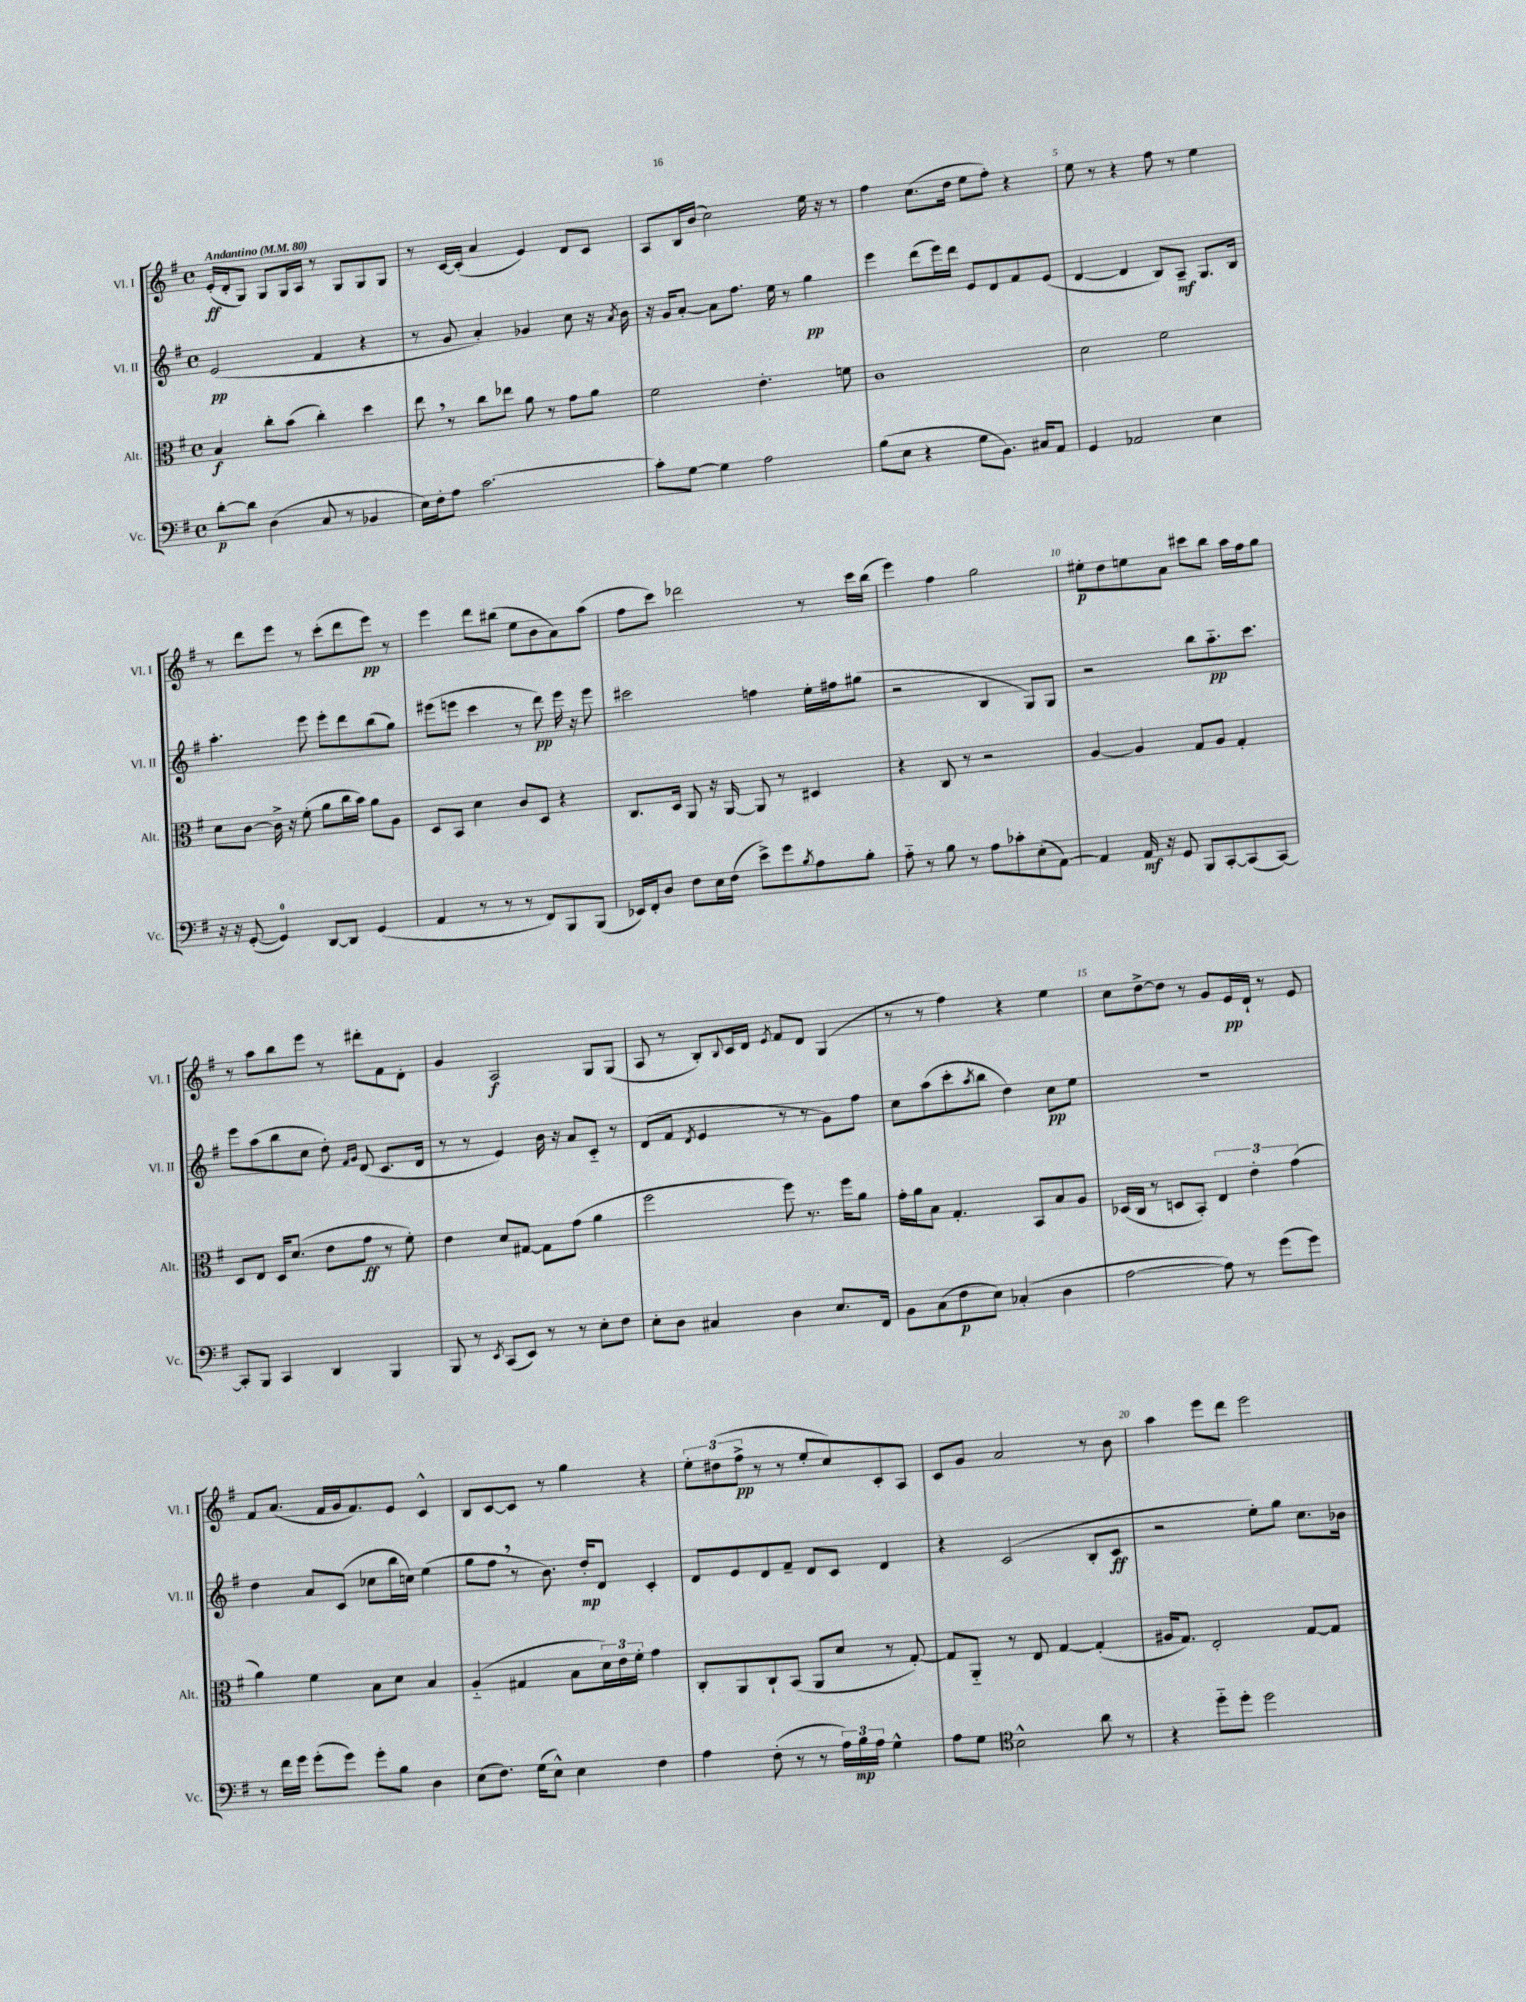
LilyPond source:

<<
\new StaffGroup <<
\new Staff = "s0" \with { instrumentName = "Vl. I" shortInstrumentName = "Vl. I" } {
    \clef treble \key g \major \defaultTimeSignature \time 4/4 \tempo "Andantino" 4 = 80
    e'16-.\ff( d'16-. g8) g8 g16 a16 r8 g8 g8 g8 |
    r8 c'16~ c'16-.( a'4 e'4) d'8 c'8 |
    a8 b16 b'16( c''2) e''16 r16 r8 |
    fis''4 c''8.( d''16 e''8 fis''8-.) r4 |
    e''8 r8 r4 fis''8 r8 e''4 |
    r8 d'''8 e'''8 r8 c'''8-.( d'''8 e'''8\pp) r8 |
    e'''4 d'''8 bis''8( e''8 b'8 a'8) a''8( |
    fis''8 c'''8) des'''2 r8 c'''16 b''16( |
    e'''4) fis''4 g''2 |
    eis''8-.\p d''8 e''8 a'8 cis'''8 b''8 a''16 fis''16 g''8 |
    r8 a''8 b''8 e'''8 r8 dis'''8-. fis'8 d'8-. |
    g'4 a2\f g8 g8( |
    a8 r8 b8-.) \appoggiatura { b8 } c'16 d'16 \acciaccatura { e'8 } fis'8 d'8 g4( |
    r8 r8 fis''4) r4 e''4 |
    c''8 d''8~-> d''8 r8 g'8 e'16\pp d'16-! r8 e'8 |
    fis'8 a'8.( fis'16 g'16 fis'8.) e'8 c'4-^ |
    b8 c'8~ c'8 r8 g''4 r4 |
    \tuplet 3/2 { e''8-. dis''8( fis''8->\pp } r8 r8 e''8-. c''8) c'8-. a8 |
    c'8 g'8 a'2 r8 b'8 |
    a''4 e'''8 d'''8 e'''2 \bar "|." |
}
\new Staff = "s1" \with { instrumentName = "Vl. II" shortInstrumentName = "Vl. II" } {
    \clef treble \key g \major \defaultTimeSignature \time 4/4
    e'2\pp( fis'4 r4 |
    r8 g'8 a'4-.) ges'4 c''8 r16 \acciaccatura { a'8 } b'16 |
    r16 g'16 a'8~-. a'8 fis''8. e''16 r8 g''4\pp |
    e'''4 d'''8( e'''16) d'''16 e'8 d'8 fis'8 e'8( |
    d'4~ d'4 b8) a8--\mf g8. b16 |
    a''4.-. e'''8 e'''8-. d'''8 b''8( g''8) |
    eis'''8( e'''8 c'''4 r8 d'''8\pp) e'''16 r16 e'''8 |
    cis'''2 f''4 e''16-. fis''16 gis''8( |
    r2 b4 g8) g8 |
    r2 b''8 a''8.-_\pp c'''8. |
    e'''8 a''8( b''8 c''8 d''8-.) \grace { fis'16 g'16 } d'8( c'8. d'16 |
    r8 r8 e'4) b'16 r16 a'8 c'8-_ r8 |
    d'8( fis'8 \acciaccatura { d'8 } e'4 r8 r8 g'8) fis''8 |
    c''8 a''8( c'''8-. \acciaccatura { a''8 } b''8 d''4) c''8\pp e''8 |
    R1 |
    d''4 a'8 c'8( ces''8 b''16 c''16) e''4( |
    g''8 fis''8 \breathe r8 b'8.) d''16-.\mp d'8 c'4-. |
    d'8 e'8 d'8 fis'8-- d'8 c'8 d'4 |
    r4 c'2( b8-. c'8\ff |
    r2 e''8-.) g''8 c''8. bes'16 \bar "|." |
}
\new Staff = "s2" \with { instrumentName = "Alt." shortInstrumentName = "Alt." } {
    \clef alto \key g \major \defaultTimeSignature \time 4/4
    b4\f c''8-. b'8( c''4-.) d''4 |
    e''8 \breathe r8 c''8 ees''8 a'8 r8 g'8 a'8 |
    fis'2 e'4.-. f'8 |
    c'1 |
    d'2 fis'2 |
    d'8 c'8~ c'16-> r16 fis'8-.( a'8 c''16 b'16) a'8 a8 |
    d8 b,8 d'4 c'8 d8 r4 |
    c8. d16 a,8 r16 a,16~ a,8 r8 dis4 |
    r4 c8 r8 r2 |
    a4~ a4 g8 a8 g4-. |
    d8 e8 d16 d'8.( e'8 g'8\ff r8 fis'8-.) |
    e'4 d'8 gis8~ gis8 g'8( a'4 |
    fis''2 fis''8) r8. fis''16 a'8 |
    g'16-. a'16 b8 g4.-. b,8 b8 a8 |
    des16( c16 r8 d8 b,8-.) \tuplet 3/2 { e4 e'4-. g'4( } |
    a'4) fis'4 b8 d'8 b4 |
    a4-_( gis4 b8 \tuplet 3/2 { d'16) e'16 fis'16-. } g'4 |
    c8-. a,8 c8-! b,8( a,8 d'8 r8 g8~-.) |
    g8 a,8-_ r8 e8 g4~ g4-.( |
    ais16 g8.) e2-. g8~ g8 \bar "|." |
}
\new Staff = "s3" \with { instrumentName = "Vc." shortInstrumentName = "Vc." } {
    \clef bass \key g \major \defaultTimeSignature \time 4/4
    d'8~-.\p d'8 d4( c8 r8 bes,4 |
    e16) fis16-. a8 c'2.~ |
    c'8-. g8~ g4 a2 |
    b8( e8 r4 g8 b,8.) cis16 a,8 |
    g,4 aes,2 e4 |
    r16 r16 g,8~-.( g,4-0) d,8~ d,8 g,4( |
    a,4 r8 r8 r8 fis,8) b,,8 b,,8( |
    ees,16) fis,16-. d8 fis8 e16 fis16( e'8->) g'8 \acciaccatura { b8 } a8 b8-. |
    a8-_ r8 b8 r8 a8 ces'8-. e8-.( a,8~) |
    a,4 a,16\mf r16 g,8 b,,8 c,8~-. c,8( c,8~) |
    c,8-. b,,8 c,4 d,4 b,,4 |
    b,,8 r8 \acciaccatura { e,8 } c,8( e,8) r8 r8 e8-. fis8 |
    e8-. d8 cis4 d4 e8. fis,16 |
    b,8 c8( fis8\p e8) ces4-.( d4 |
    a2~ a8) r8 g'8( g'8) |
    r8 fis'16 g'16 g'8-.( g'8) g'8-. b8 d4 |
    e8( fis8.) g16( e8-^) e4 fis4 |
    a4 fis8-.( r8 r8 \tuplet 3/2 { a16) b16\mp a16 } g4-^ |
    a8 g8 \clef tenor b2-^ a'8 r8 |
    r4 d''8-_ d''8-. d''2 \bar "|." |
}
>>
>>
\layout { \context { \Score \override BarNumber.break-visibility = ##(#f #t #t) barNumberVisibility = #(every-nth-bar-number-visible 5) } }
